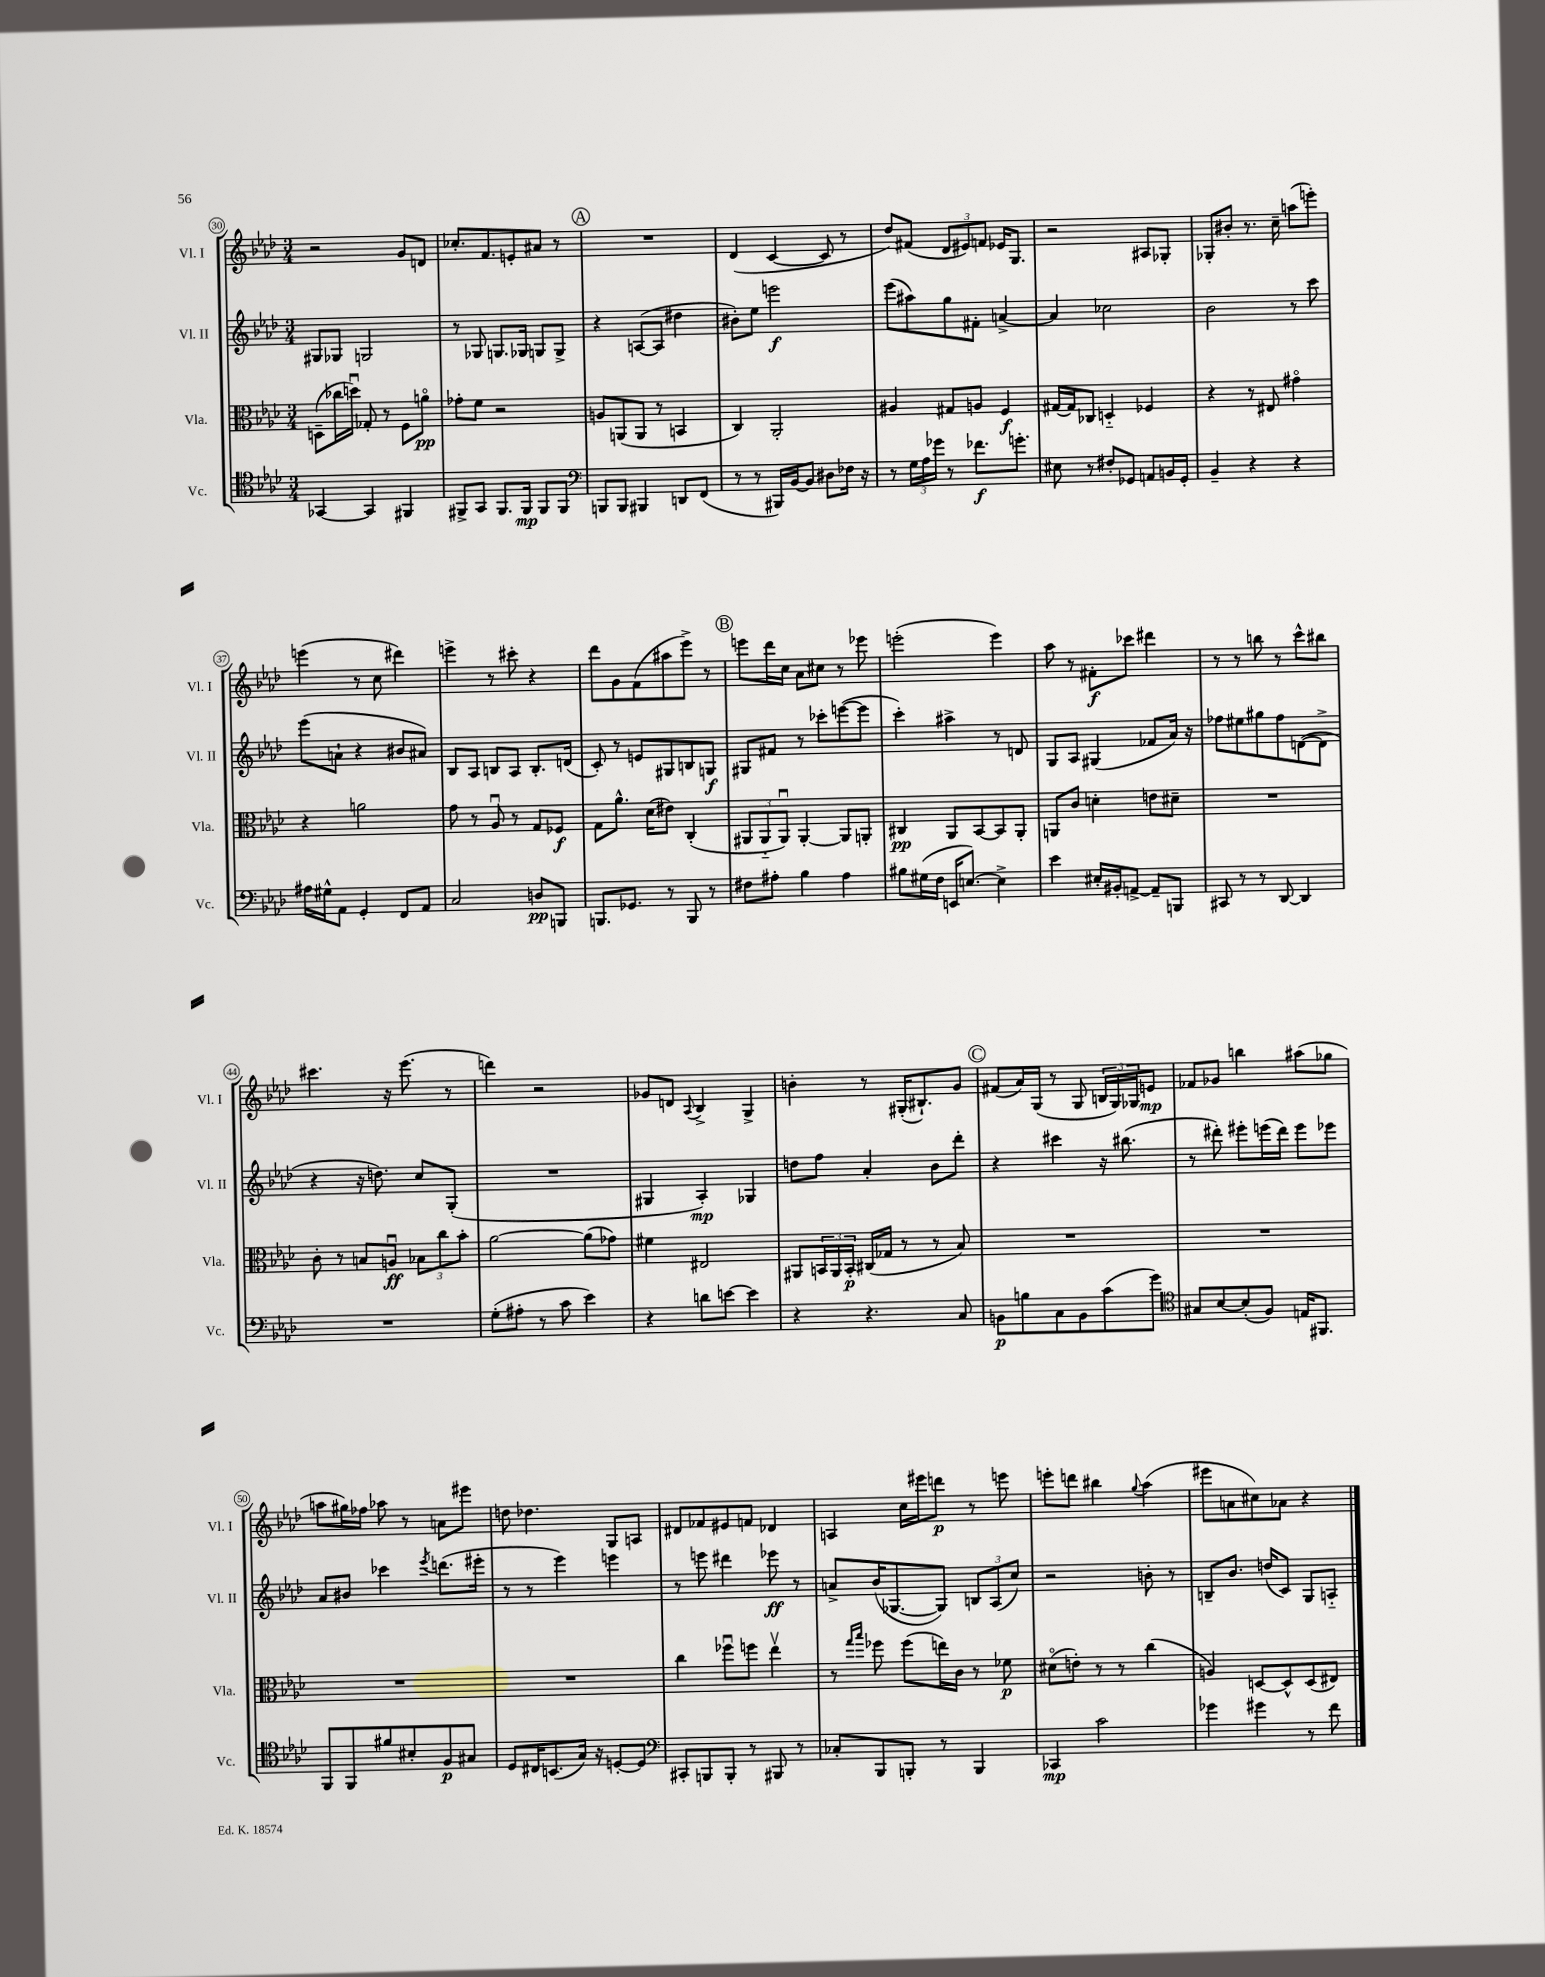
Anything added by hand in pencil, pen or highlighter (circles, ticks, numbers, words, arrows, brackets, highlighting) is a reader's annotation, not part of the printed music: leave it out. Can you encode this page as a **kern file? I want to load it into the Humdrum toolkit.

**kern	**dynam	**kern	**dynam	**kern	**dynam	**kern	**dynam
*part4	*part4	*part3	*part3	*part2	*part2	*part1	*part1
*staff4	*staff4	*staff3	*staff3	*staff2	*staff2	*staff1	*staff1
*I"Vc.	*	*I"Vla.	*	*I"Vl. II	*	*I"Vl. I	*
*I'Vc.	*	*I'Vla.	*	*I'Vl. II	*	*I'Vl. I	*
*clefC4	*	*clefC3	*	*clefG2	*	*clefG2	*
*k[b-e-a-d-]	*	*k[b-e-a-d-]	*	*k[b-e-a-d-]	*	*k[b-e-a-d-]	*
*M3/4	*	*M3/4	*	*M3/4	*	*M3/4	*
=30	=30	=30	=30	=30	=30	=30	=30
[4GG-X/	.	(8Dn~\L	.	8G#X/L	.	2r	.
.	.	16cc-X\L	.	8G-X/J	.	.	.
.	.	16ddnu\JJ)	.	.	.	.	.
4GG-/]	.	8G-X'/	.	2Gn/	.	.	.
.	.	8r	.	.	.	.	.
4FF#X/	.	8F\L	.	.	.	8g/L	.
.	.	8an\J	pp	.	.	8dn/J	.
=31	=31	=31	=31	=31	=31	=31	=31
8FF#X^/L	.	8g-X'\L	.	8r	.	8.cc-X'/L	.
8GG/J	.	8f\J	.	8G-X/	.	.	.
.	.	.	.	.	.	8.f/	.
8.FF#/L	.	2r	.	8.Gn/L	.	.	.
.	.	.	.	.	.	8en'/	.
16FF#/Jk	mp	.	.	16G-X/Jk	.	.	.
8FF#/L	.	.	.	8Gn/L	.	8a#X/J	.
8FF#/J	.	.	.	8G^/J	.	8r	.
!!LO:REH:place=s1:t=A
=32	=32	=32	=32	=32	=32	=32	=32
*clefF4	*	*	*	*	*	*	*
8BBBn/L	.	8An/L	.	4r	.	2.r	.
8BBB/J	.	(8AAn/	.	.	.	.	.
4BBB#X/	.	8AA/J	.	([8An/L	.	.	.
.	.	8r	.	8A/J]	.	.	.
8DDn/L	.	4BBn/	.	4dd#X\	.	.	.
(8FF/J	.	.	.	.	.	.	.
=33	=33	=33	=33	=33	=33	=33	=33
8r	.	4C/)	.	8b#X'\L)	.	(4d-/	.
8r	.	.	.	8ee-\J	.	.	.
16BBB#X/LL)	.	2AA-'/	.	2eeen\	f	[4c/	.
[16BB-/J	.	.	.	.	.	.	.
8BB-/J]	.	.	.	.	.	.	.
8D#X\L	.	.	.	.	.	8c/]	.
16F-X\Jk	.	.	.	.	.	8r	.
16r	.	.	.	.	.	.	.
=34	=34	=34	=34	=34	=34	=34	=34
8r	.	4A#X/	.	(8eee-\L	.	8dd-/L)	.
24G\LL	.	.	.	8aa#X\)	.	(8f#X/J	.
24A-\	.	.	.	.	.	.	.
24g-X\JJ	.	.	.	.	.	.	.
8r	.	8G#X/L	.	8gg\	.	12d-/L	.
.	.	.	.	.	.	12e#X/)	.
8.f-X\L	f	8An/J	.	8f#X'\J	.	.	.
.	.	.	.	.	.	12fn/J	.
.	.	4F/	f	[4an^/	.	16e-X/KL	.
8.gn'\J	.	.	.	.	.	8.G/J	.
=35	=35	=35	=35	=35	=35	=35	=35
8E#X\	.	[16G#X/LL	.	4a/]	.	2r	.
.	.	16G#/J]	.	.	.	.	.
8r	.	8C-X/J	.	.	.	.	.
8F#X'/L	.	4Dn/	.	2cc-X\	.	.	.
8GG-X/J	.	.	.	.	.	.	.
8AAn/L	.	4F-X/	.	.	.	8A#X/L	.
16BBn/L	.	.	.	.	.	8G-X'/J	.
16GG-'/JJ	.	.	.	.	.	.	.
=36	=36	=36	=36	=36	=36	=36	=36
4BB-~/	.	4r	.	2b-\	.	8G-X'/L	.
.	.	.	.	.	.	8b#X'/J	.
4r	.	8r	.	.	.	8.r	.
.	.	8E#X/	.	.	.	.	.
.	.	.	.	.	.	16cc~\	.
4r	.	4g#X\	.	8r	.	(8aan\L	.
.	.	.	.	8ccc\	.	8eeen'\J)	.
!!LO:LB:g=z
=37	=37	=37	=37	=37	=37	=37	=37
16A#X\LL	.	4r	.	(8eee-\L	.	(4eeen\	.
16G#X^^\J	.	.	.	.	.	.	.
8AA-\J	.	.	.	8an`\J	.	.	.
4GG'/	.	2an\	.	4r	.	8r	.
.	.	.	.	.	.	8cc\	.
8FF/L	.	.	.	8b#X/L	.	4ddd#X\)	.
8AA-/J	.	.	.	8a#X/J)	.	.	.
=38	=38	=38	=38	=38	=38	=38	=38
2C/	.	8g\	.	8B-/L	.	4eeen^\	.
.	.	8r	.	8A-/J	.	.	.
.	.	8A-u/	.	8Bn/L	.	8r	.
.	.	8r	.	8A-/J	.	8ccc#X'\	.
8Dn/L	pp	8G/L	.	8.B'/L	.	4r	.
8BBBn/J	.	8F-X/J	f	.	.	.	.
.	.	.	.	(16dn/Jk	.	.	.
=39	=39	=39	=39	=39	=39	=39	=39
8.BBBn/L	.	8G\L	.	8c'/)	.	8ddd-\L	.
.	.	8.a-^^\J	.	8r	.	8g\	.
8.GG-X/J	.	.	.	.	.	.	.
.	.	.	.	8en/L	.	(8f\	.
.	.	(16d-\KL	.	.	.	.	.
8r	.	8e#X\J)	.	8G#X/	.	8aa#X\	.
8BBB/	.	(4C'/	.	8Bn/	.	8eee-^\J)	.
8r	.	.	.	8Gn/J	f	8r	.
!!LO:REH:place=s1:t=B
=40	=40	=40	=40	=40	=40	=40	=40
8F#X\L	.	12AA#X/L	.	8G#X/L	.	8eeen\L	.
.	.	12AA#/	.	.	.	.	.
8A#X'\J	.	.	.	8f#X/J	.	16ddd-\L	.
.	.	12AA#u/J)	.	.	.	.	.
.	.	.	.	.	.	16cc\JJ	.
4B-\	.	[4AA#'/	.	8r	.	8a-\L	.
.	.	.	.	8ccc-X'\L	.	8cc#X\J	.
4A#\	.	8AA#/L]	.	([8eeen\	.	8r	.
.	.	8AAn'/J	.	8eee\J]	.	8eee-X\	.
=41	=41	=41	=41	=41	=41	=41	=41
8B#X\L	.	4C#X/	pp	4ccc'\)	.	(2eeen'\	.
(16G#X\L	.	.	.	.	.	.	.
16F\JJ	.	.	.	.	.	.	.
16EEn/KL	.	8AA-/L	.	4aa#X^\	.	.	.
[8.En/J)	.	.	.	.	.	.	.
.	.	[8BB-/	.	.	.	.	.
4E^\]	.	8BB-/]	.	8r	.	4eee\)	.
.	.	8AA-'/J	.	8dn/	.	.	.
=42	=42	=42	=42	=42	=42	=42	=42
4e-\	.	8AAn/L	.	8G/L	.	8aa-\	.
.	.	8c/J	.	8A-/J	.	8r	.
16E#X'/LL	.	4dn'\	.	(4G#X/	.	8f#X'\L	f
16BB#X'/J	.	.	.	.	.	.	.
[8AAn^/J	.	.	.	.	.	8ccc-X\J	.
8AA~/L]	.	8en\L	.	8f-X/L	.	4ddd#X\	.
8BBBn/J	.	8d#X~\J	.	16a-/Jk)	.	.	.
.	.	.	.	16r	.	.	.
=43	=43	=43	=43	=43	=43	=43	=43
8CC#X/	.	2.r	.	8ff-X\L	.	8r	.
8r	.	.	.	8ee#X\	.	8r	.
8r	.	.	.	8gg#X\	.	8bbn\	.
[8DD-/	.	.	.	8ff-\	.	8r	.
4DD-/]	.	.	.	([8dn\	.	8ccc^^\L	.
.	.	.	.	8d^\J]	.	8bb#X\J	.
!!LO:LB:g=z
=44	=44	=44	=44	=44	=44	=44	=44
2.r	.	8c'\	.	4r	.	4.ccc#X\	.
.	.	8r	.	.	.	.	.
.	.	8Bn/L	.	16r	.	.	.
.	.	.	.	8.ddn\)	.	.	.
.	.	8Anu/J	ff	.	.	16r	.
.	.	.	.	.	.	(8.eee-\	.
.	.	12B-X\L	.	8cc/L	.	.	.
.	.	12cc\	.	.	.	.	.
.	.	.	.	(8G'/J	.	8r	.
.	.	12b-'\J	.	.	.	.	.
=45	=45	=45	=45	=45	=45	=45	=45
(8G'\L	.	[2a-\	.	2.r	.	4dddn\)	.
8A#X'\J	.	.	.	.	.	.	.
8r	.	.	.	.	.	2r	.
8c\	.	.	.	.	.	.	.
4e-\)	.	(8a-\L]	.	.	.	.	.
.	.	8g-X\J)	.	.	.	.	.
=46	=46	=46	=46	=46	=46	=46	=46
4r	.	4f#X\	.	4G#X/	.	8g-X/L	.
.	.	.	.	.	.	8dn/J	.
.	.	.	.	.	.	8qqA-/	.
8dn\L	.	2E#X/	.	4A-'/)	mp	4B-^/	.
[8en\J	.	.	.	.	.	.	.
4e\]	.	.	.	4G-X/	.	4G^/	.
=47	=47	=47	=47	=47	=47	=47	=47
4r	.	8AA#X/L	.	8ddn\L	.	4bn'\	.
.	.	24BBn/L	.	8ff\J	.	.	.
.	.	24AA#/	.	.	.	.	.
.	.	24BB'/JJ	p	.	.	.	.
4.r	.	(16C#X/LL	.	4a-'/	.	8r	.
.	.	16G-X/JJ	.	.	.	.	.
.	.	8r	.	.	.	(16G#X'/KL	.
.	.	.	.	.	.	8.B#X`/)	.
.	.	8r	.	8b-\L	.	.	.
8C/	.	8B-/)	.	8ddd-'\J	.	8g/J	.
!!LO:REH:place=s1:t=C
=48	=48	=48	=48	=48	=48	=48	=48
8BBn\L	p	2.r	.	4r	.	(8f#X/L	.
8Bn\	.	.	.	.	.	16a-/L)	.
.	.	.	.	.	.	(16G/JJ	.
8C\	.	.	.	4ccc#X\	.	8r	.
8BB\	.	.	.	.	.	8G/	.
(8c\	.	.	.	16r	.	24Bn/LL	.
.	.	.	.	.	.	24G/)	.
.	.	.	.	(8.bb#X\	.	.	.
.	.	.	.	.	.	24G-X/J	.
8g\J)	.	.	.	.	.	8en/J	mp
=49	=49	=49	=49	=49	=49	=49	=49
*clefC4	*	*	*	*	*	*	*
8G#X/L	.	2.r	.	8r	.	8f-X/L	.
[8B-/	.	.	.	8ddd#X'\)	.	8g-X/J	.
(8B-'/]	.	.	.	8eee#X'\L	.	4bbn\	.
8F/J)	.	.	.	(16eeen\L	.	.	.
.	.	.	.	16ddd#\JJ)	.	.	.
16En/KL	.	.	.	8eee\L	.	(8aa#X\L	.
8.FF#X/J	.	.	.	.	.	.	.
.	.	.	.	8eee-X\J	.	8gg-X\J	.
!!LO:LB:g=z
=50	=50	=50	=50	=50	=50	=50	=50
8FF/L	.	2.r	.	8a-/L	.	8aan\L	.
8FF/	.	.	.	8b#X/J	.	16gg#X\L)	.
.	.	.	.	.	.	16ff-X\JJ	.
8f#X/	.	.	.	4ccc-X\	.	8aa-X\	.
8B#X'/	.	.	.	.	.	8r	.
.	.	.	.	8qeee-/	.	.	.
8F/	p	.	.	(8.dddn\L	.	8an\L	.
8G#X/J	.	.	.	.	.	8eee#X\J	.
.	.	.	.	16eee#X'\Jk	.	.	.
=51	=51	=51	=51	=51	=51	=51	=51
8D-/L	.	2.r	.	8r	.	8ddn\	.
16C#X/K	.	.	.	8r	.	4.dd-X\	.
(8.BBn/	.	.	.	.	.	.	.
.	.	.	.	4eee-\)	.	.	.
16G/Jk)	.	.	.	.	.	.	.
16r	.	.	.	.	.	.	.
[8Dn'/L	.	.	.	4eeen\	.	8G/L	.
8D/J]	.	.	.	.	.	8An/J	.
=52	=52	=52	=52	=52	=52	=52	=52
*clefF4	*	*	*	*	*	*	*
8CC#X'/L	.	4cc\	.	8r	.	8d#X/L	.
8BBBn/	.	.	.	8eeen\	.	8f-X/	.
8BBB'/J	.	8ff-Xu\L	.	4ddd#X\	.	8e#X/	.
8r	.	8ffn\J	.	.	.	8fn/J	.
8BBB#X/	.	4ee-v\	.	8eee-X\	ff	4d-X/	.
8r	.	.	.	8r	.	.	.
=53	=53	=53	=53	=53	=53	=53	=53
8C-X'/L	.	8r	.	8an^/L	.	4An/	.
.	.	16qqgg/LL	.	.	.	.	.
.	.	16qqbb-/JJ	.	.	.	.	.
8BBB-/	.	8ff-X\	.	(16b-/K	.	.	.
.	.	.	.	[8.G-X/	.	.	.
8BBBn'/J	.	(8ff-\L	.	.	.	16cc\LL	.
.	.	.	.	.	.	16eee#X\J	.
8r	.	16een\L)	.	8G-/J])	.	8dddn\J	p
.	.	16c\JJ	.	.	.	.	.
4BBB/	.	8r	.	12Bn/L	.	8r	.
.	.	.	.	(12A-/	.	.	.
.	.	8f-X\	p	.	.	8eeen\	.
.	.	.	.	12cc/J)	.	.	.
=54	=54	=54	=54	=54	=54	=54	=54
4CC-X/	mp	(8d#X\L	.	2r	.	8eeen'\L	.
.	.	8en'\J)	.	.	.	8dddn\J	.
2c\	.	8r	.	.	.	4bb#X\	.
.	.	8r	.	.	.	.	.
.	.	.	.	.	.	8qqgg/	.
.	.	(4cc\	.	8bn'\	.	(4aa-\	.
.	.	.	.	8r	.	.	.
=55	=55	=55	=55	=55	=55	=55	=55
4g-X\	.	4An/)	.	8Bn~/L	.	8eee#X\L	.
.	.	.	.	8.b-/J	.	8an\	.
4g#X\	.	[8Dn/L	.	.	.	8cc#X\)	.
.	.	.	.	(16ddn/KL	.	.	.
.	.	8D^^/]	.	8c/J)	.	8a-X\J	.
8r	.	(8D/	.	8G/L	.	4r	.
8f\	.	8E#X/J)	.	8An/J	.	.	.
==	==	==	==	==	==	==	==
*-	*-	*-	*-	*-	*-	*-	*-
